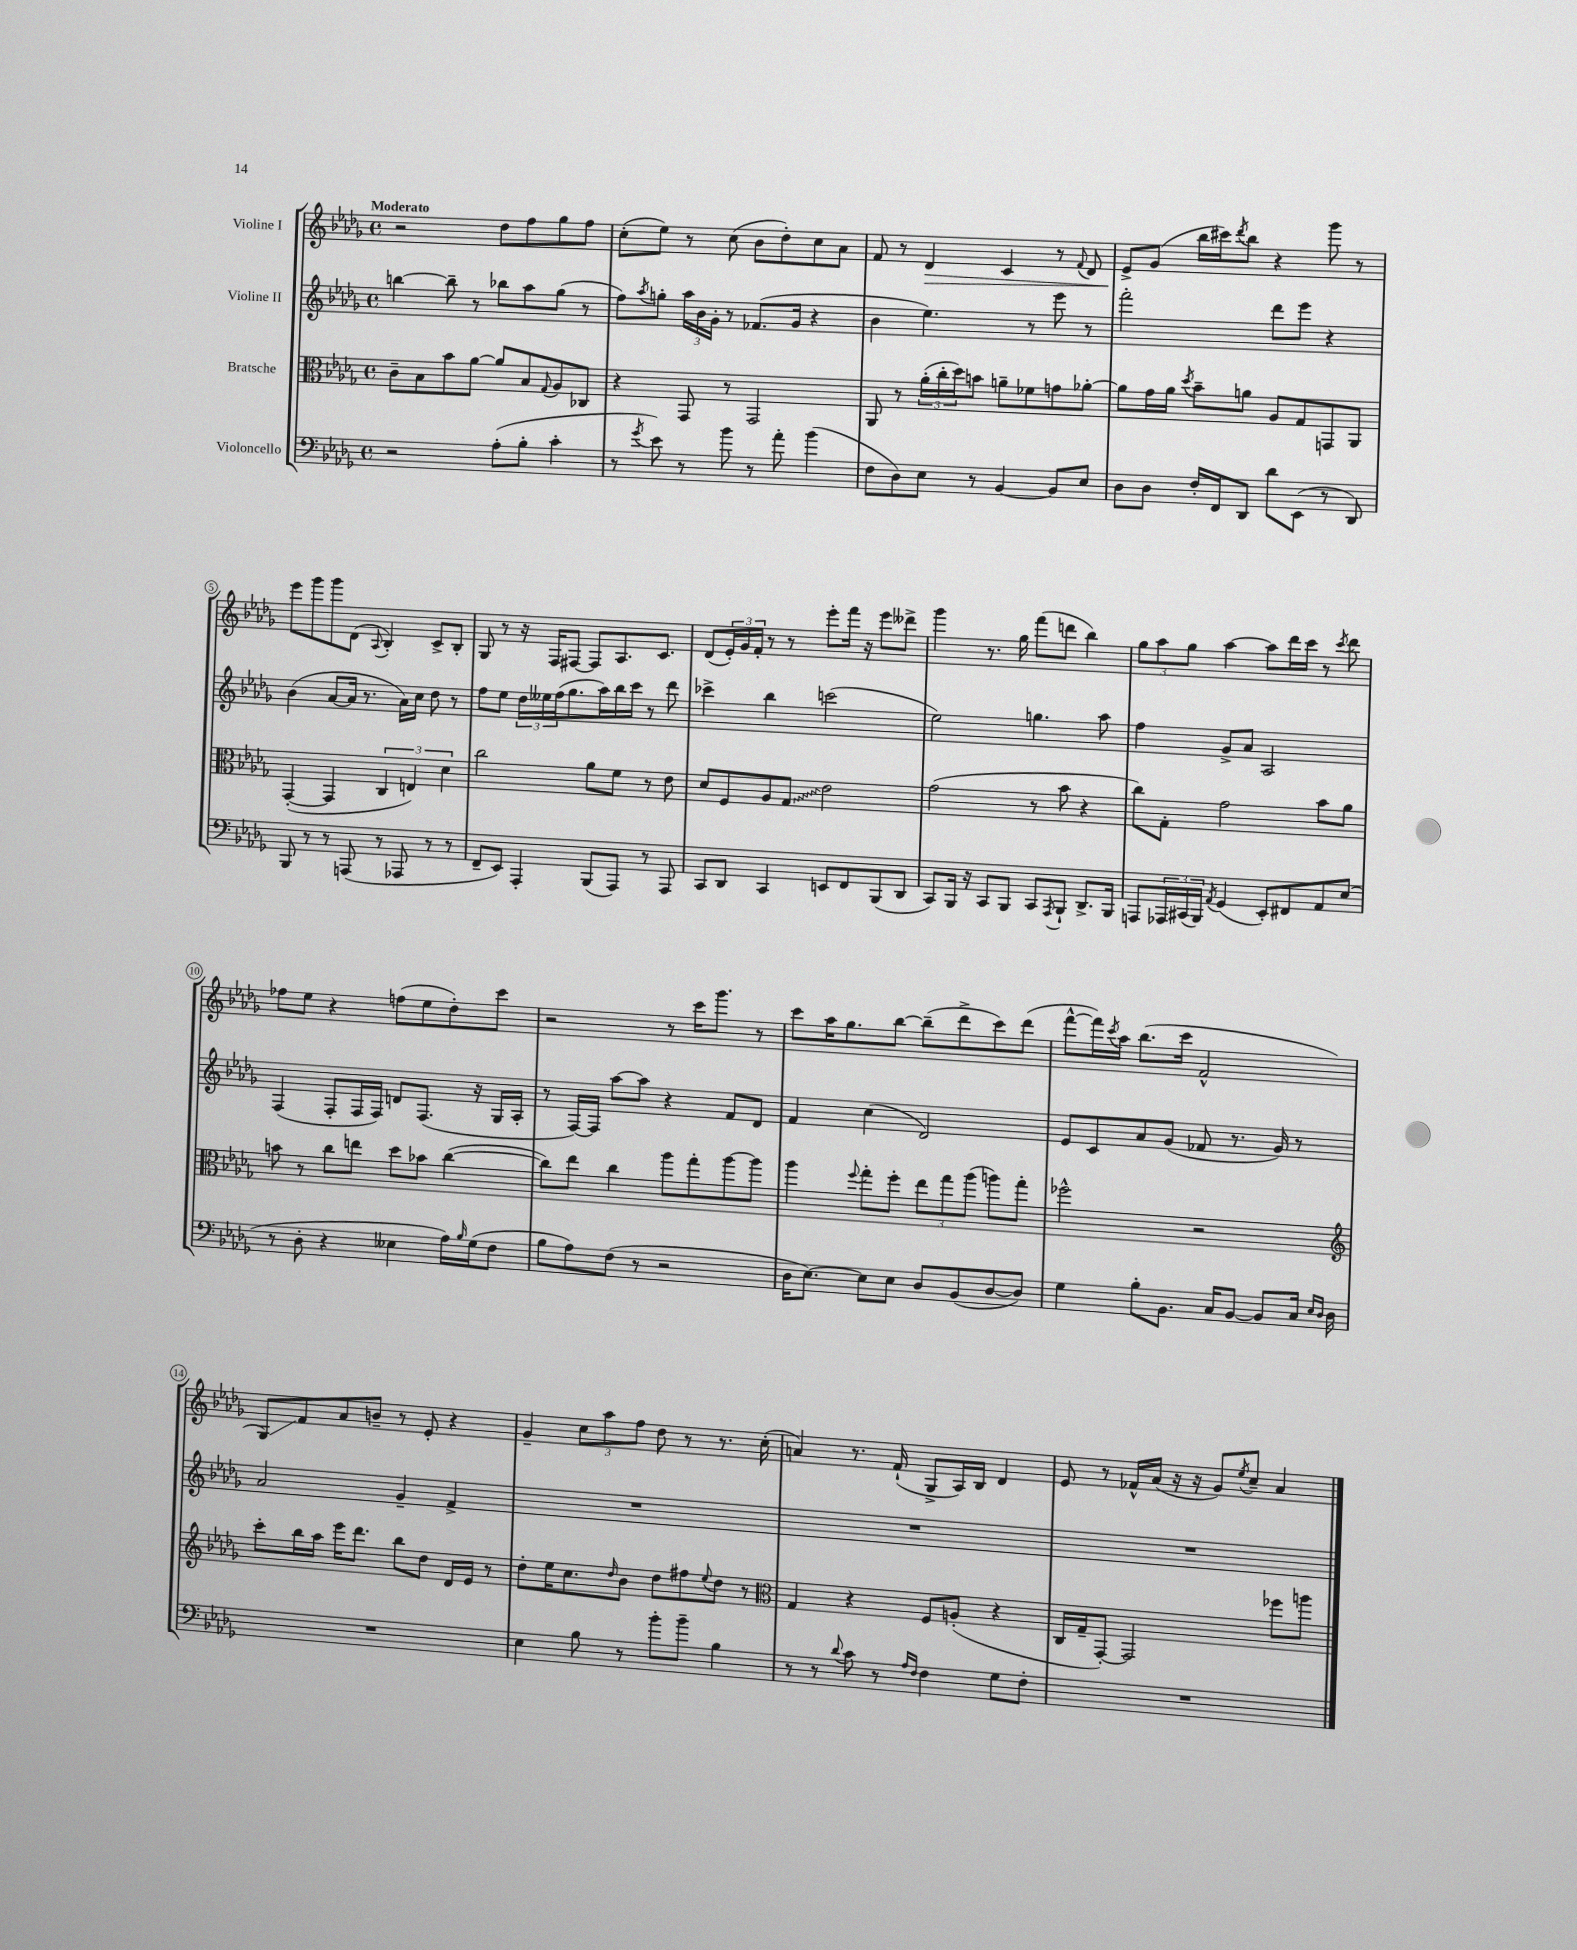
<<
\new StaffGroup <<
\new Staff = "s0" \with { instrumentName = "Violine I" } {
    \clef treble \key des \major \defaultTimeSignature \time 4/4 \tempo "Moderato"
    r2 des''8 f''8 ges''8 f''8 |
    c''8-.( ees''8) r8 c''8( bes'8 des''8-.) c''8 aes'8 |
    f'8 r8 des'4\> c'4 r8 \appoggiatura { f'8 } des'8 |
    ees'8->\! ges'8( bes''16 cis'''16) \acciaccatura { des'''8 } bes''8 r4 ges'''8 r8 |
    ees'''8 ges'''8 ges'''8 des'8( \appoggiatura { aes8 } bes4-.) c'8-> bes8-. |
    ges8 r8 r16 f16 fis8~ fis8 aes8. c'8. |
    des'8( \tuplet 3/2 { ees'16-.) ges'16 f'16-. } r8 r8 ees'''8-. f'''16 r16 ees'''8 deses'''8-> |
    ges'''4 r8. ges''16 f'''8( d'''8 bes''4) |
    \tuplet 3/2 { ges''8 aes''8 ges''8 } aes''4~ aes''8 des'''16 c'''16 r8 \acciaccatura { c'''8 } des'''8 |
    fes''8 ees''8 r4 f''8( ees''8 des''8-.) c'''8 |
    r2 r8 c'''16 ges'''8. r8 |
    c'''8 aes''16 ges''8. bes''8~ bes''8--( des'''8-> c'''8) des'''8( |
    f'''8~-^ f'''16) \acciaccatura { c'''8 } aes''16 bes''8.( c'''16 f'2-^ |
    ges8\glissando) f'8 aes'8 b'8-- r8 ees'8-. r4 |
    ges'4-- \tuplet 3/2 { c''8 aes''8 f''8 } des''8 r8 r8. c''16-.( |
    a'4) r8. f'16-!( ges8-> aes16) bes16 des'4 |
    ees'8 r8 fes'16-^ aes'16( r16 r16 ges'8) \acciaccatura { ees''8 } c''8-- aes'4 \bar "|." |
}
\new Staff = "s1" \with { instrumentName = "Violine II" } {
    \clef treble \key des \major \defaultTimeSignature \time 4/4
    b''4~ b''8-- r8 bes''8 aes''8 ges''8( r8 |
    f''8) \acciaccatura { aes''8 } g''8-. \tuplet 3/2 { aes''16 bes'16 ges'16-. } r8 fes'8.( ges'16 r4 |
    bes'4 ees''4.) r8 ees'''8 r8 |
    f'''2-. des'''8 ees'''8 r4 |
    bes'4( aes'8~ aes'16 r8. aes'16) c''16 des''8 r8 |
    f''8 ees''8 \tuplet 3/2 { des''16 eeses''16 f''16( } ges''8. aes''16) bes''16 c'''16 r8 des'''8 |
    ces'''4-> bes''4 c'''2( |
    ees''2) g''4. aes''8 |
    f''4 ges'8-> aes'8 aes2 |
    f4( f8-. f16 f16) d'8 f8.( r16 ges16 aes16-. |
    r8 f16~) f16 aes''8~ aes''8 r4 f'8 des'8 |
    f'4 c''4( des'2) |
    ees'8 c'8 aes'8 ges'8( fes'8 r8. ges'16) r8 |
    aes'2 ges'4-- f'4-> |
    R1 |
    R1 |
    R1 \bar "|." |
}
\new Staff = "s2" \with { instrumentName = "Bratsche" } {
    \clef alto \key des \major \defaultTimeSignature \time 4/4
    c'8-- bes8 bes'8 aes'8~ aes'8 bes8 \appoggiatura { ges8 } aes8 ces8 |
    r4 ges,8 r8 ges,2 |
    aes,8 r8 \tuplet 3/2 { aes'16-.( c''16-. des''16) } b'8 a'8-- fes'8 g'8 aes'8~-. |
    aes'8 ges'16 aes'16 \acciaccatura { des''8 } bes'8-- a'8 aes8 ges8 g,8 aes,8 |
    ges,4~-.( ges,4 \tuplet 3/2 { c4 e4) des'4 } |
    c''2 aes'8 f'8 r8 ees'8 |
    des'8 f8 aes8 \once \override Glissando.style = #'zigzag ges8\glissando ees'2 |
    ges'2( r8 bes'8 r4 |
    c''8) ges8-. ges'2 bes'8 aes'8 |
    b'8 r8 c''8 e''8 des''8 bes'8 c''4~( |
    c''8) ees''8 c''4 aes''8 ges''8-. aes''8~ aes''8 |
    aes''4 \appoggiatura { f''8 } ges''8-. f''8-. \tuplet 3/2 { ees''8 ges''8 aes''8( } a''8) ges''8-. |
    fes''2-^ r2 |
    \clef treble c'''8-. bes''16 aes''16 ees'''16 des'''8. bes''8 des''8 des'16 ees'16 r8 |
    des''8-. ees''16 c''8. \grace { des''16 } bes'8 des''8 fis''8 \appoggiatura { ees''8 } des''8 r8 |
    \clef alto ges4 r4 f8 a8-.( r4 |
    c16 ges16-- ges,8~-.) ges,2 fes''8 a''8 \bar "|." |
}
\new Staff = "s3" \with { instrumentName = "Violoncello" } {
    \clef bass \key des \major \defaultTimeSignature \time 4/4
    r2 aes8-.( bes8-. c'4-. |
    r8 \acciaccatura { ges'8 } ees'8) r8 bes'8 r8 aes'8-. bes'4( |
    f8 des8) ees8 r8 bes,4~ bes,8 ees8 |
    des8 des8 f16-. f,16 des,8 des'8 ees,8( r8 des,8) |
    bes,,8 r8 r8 a,,8( r8 aes,,8 r8 r8 |
    f,8-- ees,8) aes,,4-. bes,,8( aes,,8) r8 aes,,8 |
    c,8 des,8 c,4 e,8 f,8 bes,,8( des,8 |
    c,8) bes,,16 r16 c,8 bes,,8 c,8 \acciaccatura { aes,,8 } bes,,8-! des,8.-> bes,,16 |
    a,,8 \tuplet 3/2 { aes,,16 cis,16( bes,,16) } \acciaccatura { aes,8 } ges,4( ees,8-.) fis,8 aes,8 ees8( |
    r8 des8-. r4 eeses4 aes16) \grace { bes16 } ges16( f8 |
    bes8 aes8) f8( r8 r2 |
    des16 ees8.~) ees8 ees8 des8 bes,8( des8~ des8) |
    ges4 bes8-. bes,8. c16 bes,8~ bes,8 c16 \grace { ees16 des16 } des16 |
    R1 |
    ees4 bes8 r8 bes'8-. bes'8-- bes4 |
    r8 r8 \appoggiatura { des'8 } c'8 r8 \grace { aes16 f16 } f4 ges8 f8-. |
    R1 \bar "|." |
}
>>
>>
\layout { \context { \Score \override BarNumber.stencil = #(make-stencil-circler 0.1 0.3 ly:text-interface::print) } }
